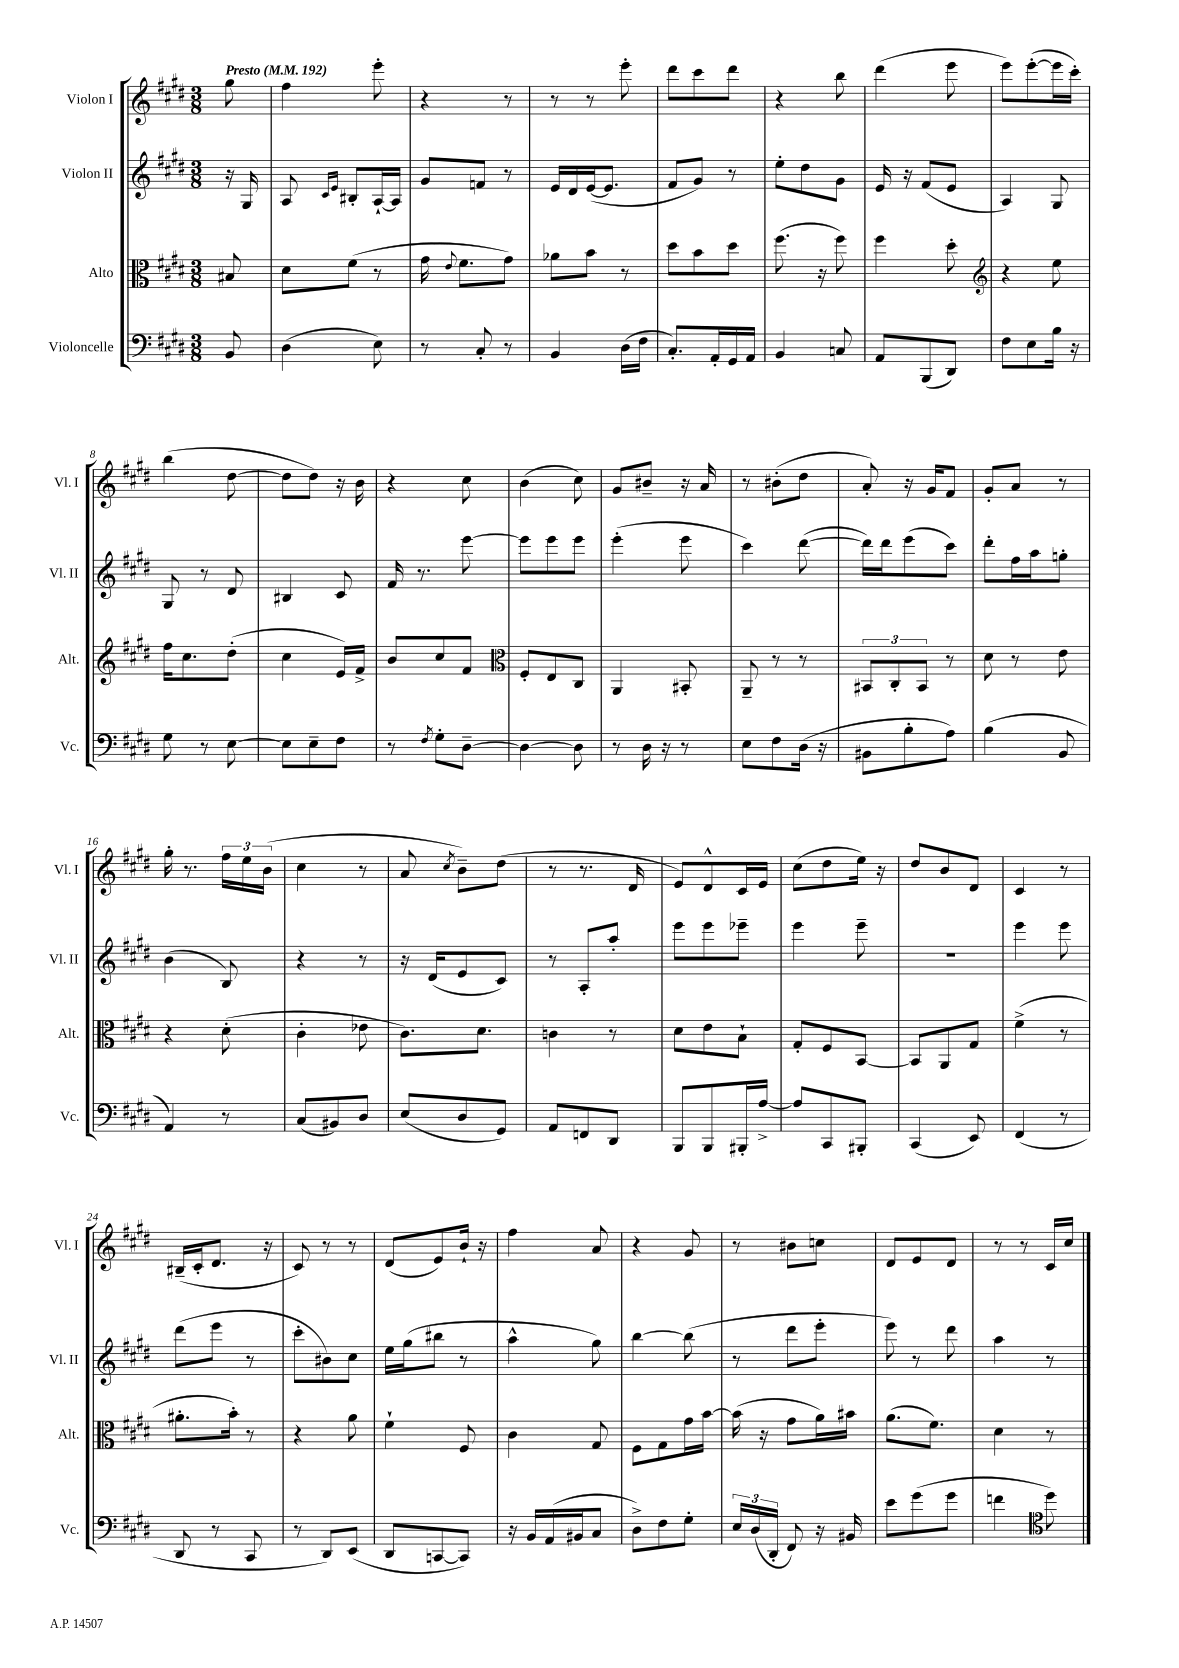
<<
\new StaffGroup <<
\new Staff = "s0" \with { instrumentName = "Violon I" shortInstrumentName = "Vl. I" } {
    \clef treble \key e \major \numericTimeSignature \time 3/8 \partial 8 \tempo "Presto" 4 = 192
    \autoBeamOff gis''8 |
    fis''4 e'''8-. |
    r4 r8 |
    r8 r8 e'''8-. |
    dis'''8[ cis'''8 dis'''8] |
    r4 b''8 |
    dis'''4( e'''8 |
    e'''8[) e'''8~-.( e'''16 cis'''16]-.) |
    b''4( dis''8~ |
    dis''8[ dis''8]) r16 b'16 |
    r4 cis''8 |
    b'4( cis''8) |
    gis'8[ bis'8]-- r16 a'16 |
    r8 bis'8[-.( dis''8] |
    a'8-.) r16 gis'16[ fis'8] |
    gis'8[-. a'8] r8 |
    gis''16-. r8. \tuplet 3/2 { fis''16[ e''16 b'16]( } |
    cis''4 r8 |
    a'8 \acciaccatura { cis''8 } b'8[--) dis''8]( |
    r8 r8. dis'16 |
    e'8[) dis'8-^ cis'16 e'16] |
    cis''8[( dis''8 e''16]) r16 |
    dis''8[ b'8 dis'8] |
    cis'4 r8 |
    bis16[--( cis'16-. dis'8.] r16 |
    cis'8) r8 r8 |
    dis'8[( e'8) b'16]-! r16 |
    fis''4 a'8 |
    r4 gis'8 |
    r8 bis'8[ c''8] |
    dis'8[ e'8 dis'8] |
    r8 r8 cis'16[ cis''16] \bar "|." |
}
\new Staff = "s1" \with { instrumentName = "Violon II" shortInstrumentName = "Vl. II" } {
    \clef treble \key e \major \numericTimeSignature \time 3/8 \partial 8
    \autoBeamOff r16 gis16 |
    a8 \grace { cis'16[ e'16] } bis8[-. a16~-! a16] |
    gis'8[ f'8] r8 |
    e'16[ dis'16 e'16~( e'8.] |
    fis'8[ gis'8]) r8 |
    e''8[-. dis''8 gis'8] |
    e'16 r16 fis'8[( e'8] |
    a4) gis8 |
    gis8 r8 dis'8 |
    bis4 cis'8 |
    fis'16 r8. e'''8~ |
    e'''8[ e'''8 e'''8] |
    e'''4-.( e'''8 |
    cis'''4) dis'''8~( |
    dis'''16[) dis'''16 e'''8( cis'''8]) |
    dis'''8[-. fis''16 a''16 g''8]-. |
    b'4( b8) |
    r4 r8 |
    r16 dis'16[( e'8 cis'8]) |
    r8 a8[-. a''8]-. |
    e'''8[ e'''8 ees'''8]-- |
    e'''4 e'''8-- |
    R4. |
    e'''4 e'''8 |
    dis'''8[( e'''8] r8 |
    cis'''8[-. bis'8) cis''8] |
    e''16[ gis''16( bis''8] r8 |
    a''4-^ gis''8) |
    b''4~ b''8( |
    r8 dis'''8[ e'''8]-. |
    e'''8) r8 dis'''8 |
    a''4 r8 \bar "|." |
}
\new Staff = "s2" \with { instrumentName = "Alto" shortInstrumentName = "Alt." } {
    \clef alto \key e \major \numericTimeSignature \time 3/8 \partial 8
    \autoBeamOff bis8 |
    dis'8[ fis'8]( r8 |
    gis'16 \appoggiatura { e'8 } fis'8.[ gis'8]) |
    aes'8[ b'8] r8 |
    dis''8[ b'8 dis''8] |
    fis''8.( r16 fis''8) |
    fis''4 dis''8-. |
    \clef treble r4 e''8 |
    fis''16[ cis''8. dis''8]-.( |
    cis''4 e'16[) fis'16]-> |
    b'8[ cis''8 fis'8] |
    \clef alto fis8[-. e8 cis8] |
    a,4 bis,8-. |
    a,8-- r8 r8 |
    \tuplet 3/2 { bis,8[ cis8-. bis,8] } r8 |
    dis'8 r8 e'8 |
    r4 dis'8-.( |
    cis'4-. ees'8 |
    cis'8.[) dis'8.] |
    c'4 r8 |
    dis'8[ e'8 b8]-! |
    gis8[-. fis8 b,8]~ |
    b,8[ a,8 gis8] |
    fis'4->( r8 |
    ais'8.[-. b'16]-.) r8 |
    r4 a'8 |
    fis'4-! fis8 |
    cis'4 gis8 |
    fis8[ gis8 gis'16 b'16]~ |
    b'16( r16 gis'8[ a'16) bis'16] |
    a'8.[( fis'8.]) |
    dis'4 r8 \bar "|." |
}
\new Staff = "s3" \with { instrumentName = "Violoncelle" shortInstrumentName = "Vc." } {
    \clef bass \key e \major \numericTimeSignature \time 3/8 \partial 8
    \autoBeamOff b,8 |
    dis4( e8) |
    r8 cis8-. r8 |
    b,4 dis16[( fis16] |
    cis8.[-.) a,16-. gis,16 a,16] |
    b,4 c8 |
    a,8[ b,,8( dis,8]) |
    fis8[ e8 b16] r16 |
    gis8 r8 e8~ |
    e8[ e8-- fis8] |
    r8 \acciaccatura { fis8 } gis8[-. dis8]~-- |
    dis4~ dis8 |
    r8 dis16 r16 r8 |
    e8[ fis8 dis16]( r16 |
    bis,8[ b8-. a8]) |
    b4( b,8 |
    a,4) r8 |
    cis8[( bis,8) dis8] |
    e8[( dis8 gis,8]) |
    a,8[ f,8 dis,8] |
    b,,8[ b,,8 bis,,16-. a16]~-> |
    a8[ cis,8 bis,,8]-. |
    cis,4( e,8) |
    fis,4( r8 |
    dis,8 r8 cis,8 |
    r8 dis,8[) e,8]( |
    dis,8[ c,8~ c,8]) |
    r16 b,16[ a,16( bis,16 cis8] |
    dis8[->) fis8 gis8]-. |
    \tuplet 3/2 { e16[ dis16( dis,16]-. } fis,8) r16 bis,16 |
    e'8[ gis'8( gis'8] |
    f'4 \clef tenor dis''8) \bar "|." |
}
>>
>>
